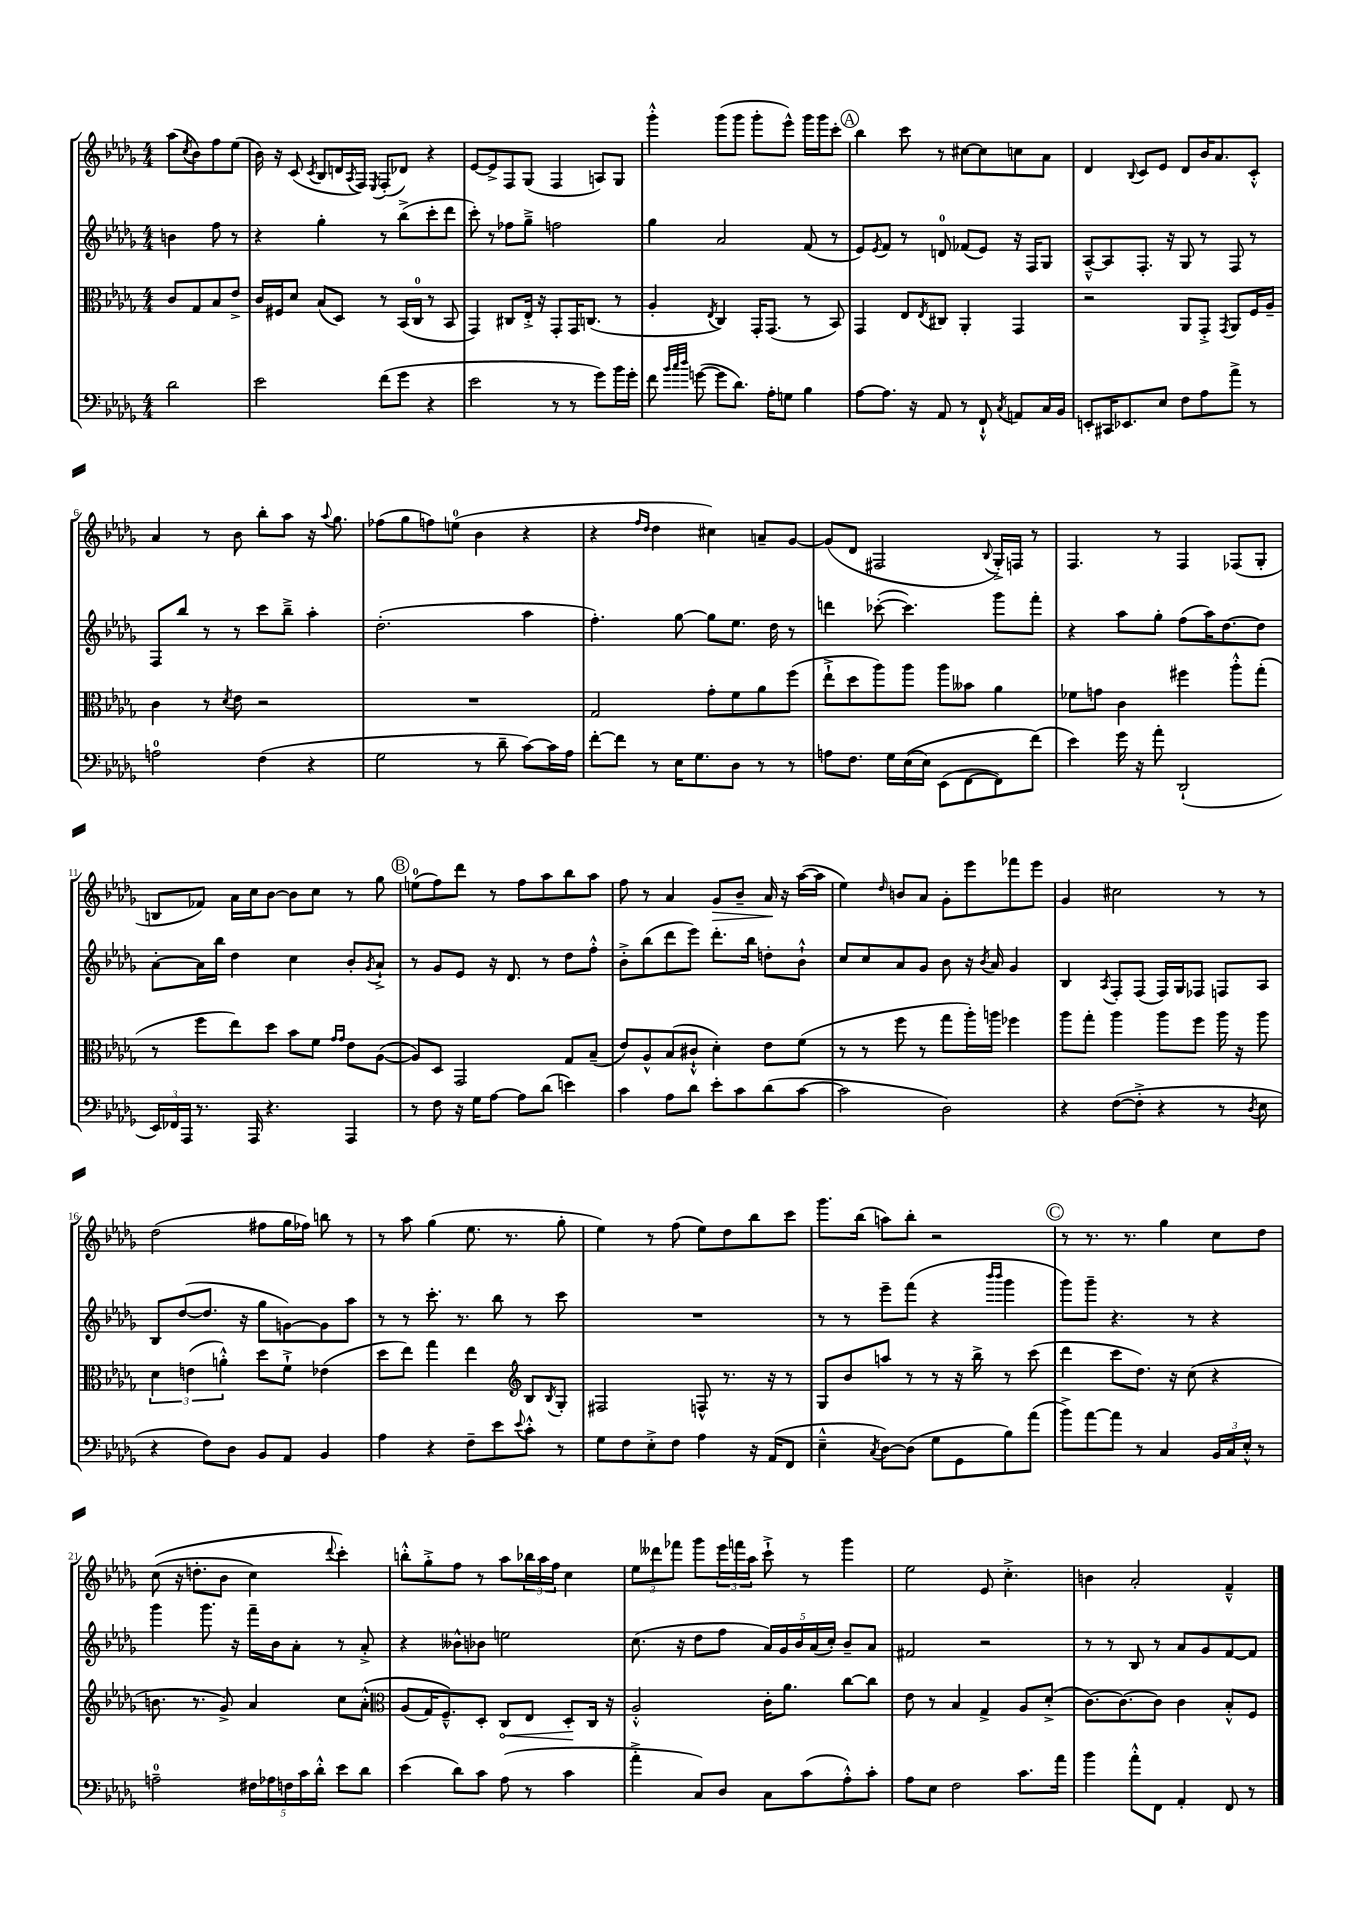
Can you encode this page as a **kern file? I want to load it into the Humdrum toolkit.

**kern	**kern	**dynam	**kern	**kern	**dynam
*part4	*part3	*part3	*part2	*part1	*part1
*staff4	*staff3	*staff3	*staff2	*staff1	*staff1
*clefF4	*clefC3	*	*clefG2	*clefG2	*
*k[b-e-a-d-g-]	*k[b-e-a-d-g-]	*	*k[b-e-a-d-g-]	*k[b-e-a-d-g-]	*
*M4/4	*M4/4	*	*M4/4	*M4/4	*
=	=	=	=	=	=
2d-\	8c/L	.	4bn\	(8aa-\L	.
.	.	.	.	8qcc/	.
.	8G-/	.	.	8b-\)	.
.	8B-/	.	8ff\	8ff\	.
.	8e-^/J	.	8r	(8ee-\J	.
=1	=1	=1	=1	=1	=1
2e-\	16c/LL	.	4r	16b-\)	.
.	16F#X/J	.	.	16r	.
.	8d-/J	.	.	(8c/	.
.	.	.	.	8qc/	.
.	(8B-/L	.	4gg-'\	8B-/L	.
.	8D-/J)	.	.	16dn/L	.
.	.	.	.	8qA-/	.
.	.	.	.	16F/JJ)	.
.	.	.	.	8qE-/	.
(8f\L	8r	.	8r	(8F'/L	.
8g-\J	(16BB-/LL	.	(8bb-^\L	8d-X/J)	.
.	16C/JJ	.	.	.	.
4r	8r	.	8ccc'\	4r	.
.	8BB-/	.	8ddd-\J	.	.
=2	=2	=2	=2	=2	=2
2e-\	4GG-/)	.	8ccc'\)	[8e-/L	.
.	.	.	8r	8e-^/]	.
.	8C#X/L	.	8ff-X\L	8F/	.
.	16E-'^/Jk	.	8gg-~^\J	(8G-/J	.
.	16r	.	.	.	.
8r	8GG-'/L	.	2ffn\	4F/	.
8r	16GG-/K	.	.	.	.
.	(8.Cn/J	.	.	.	.
8g-\L)	.	.	.	8An/L)	.
16b-\L	8r	.	.	8G-/J	.
16g-'\JJ	.	.	.	.	.
=3	=3	=3	=3	=3	=3
8f\	4A-'/	.	4gg-\	4ggg-'^^\	.
32qqb-/LLL	.	.	.	.	.
32qqcc/	.	.	.	.	.
32qqdd-/JJJ	.	.	.	.	.
([8gn\	.	.	.	.	.
.	8qE-/	.	.	.	.
8g\L]	4C/)	.	2a-/	(8ggg-\L	.
8.d-\J)	.	.	.	8ggg-\J	.
.	16GG-'/KL	.	.	8ggg-'\L	.
16A-'\KL	(8.GG-/J	.	.	.	.
8Gn\J	.	.	.	8eee-^^\J)	.
4B-\	8r	.	(8f/	16ggg-\LL	.
.	.	.	.	16ggg-\J	.
.	8BB-/)	.	8r	8ccc'\J	.
!!LO:REH:place=s1:t=A
=4	=4	=4	=4	=4	=4
[8A-\L	4GG-/	.	8e-/L)	4bb-\	.
.	.	.	8qe-/	.	.
8.A-\J]	.	.	8f/J	.	.
.	8E-/L	.	8r	8ccc\	.
16r	.	.	.	.	.
.	8qE-/	.	.	.	.
8AA-/	8C#X/J	.	8dn/	8r	.
8r	4AA-'/	.	(8f-X/L	[8cc#X\L	.
8FF`^^/	.	.	8e-/J)	8cc#\]	.
8qC/	.	.	.	.	.
8AAn/L	4GG-/	.	16r	8ccn\	.
.	.	.	16F/KL	.	.
16C/L	.	.	8G-/J	8a-\J	.
16BB-/JJ	.	.	.	.	.
=5	=5	=5	=5	=5	=5
8EEn'/L	2r	.	[8A-~^^/L	4d-/	.
16CC#X/K	.	.	8A-/]	.	.
8.EE-X/	.	.	.	.	.
.	.	.	.	8qqB-/	.
.	.	.	8.F'/J	8c/L	.
8E-/J	.	.	.	8e-/J	.
.	.	.	16r	.	.
8F\L	8AA-/L	.	8G-/	8d-/L	.
8A-\	8GG-'^/J	.	8r	16b-/K	.
.	.	.	.	8.a-/	.
.	8qGG-/	.	.	.	.
8a-^\J	8AA-/L	.	8F/	.	.
8r	16F/L	.	8r	8c'^^/J	.
.	16A-~/JJ	.	.	.	.
!!LO:LB:g=z
=6	=6	=6	=6	=6	=6
2An\	4c\	.	8F/L	4a-/	.
.	.	.	8bb-/J	.	.
.	8r	.	8r	8r	.
.	8qd-/	.	.	.	.
.	8e-\	.	8r	8b-\	.
(4F\	2r	.	8ccc\L	8bb-'\L	.
.	.	.	8bb-~^\J	8aa-\J	.
4r	.	.	4aa-'\	16r	.
.	.	.	.	8qqaa-/	.
.	.	.	.	8.gg-\	.
=7	=7	=7	=7	=7	=7
2G-\	1r	.	(2.dd-'\	(8ff-X\L	.
.	.	.	.	8gg-\	.
.	.	.	.	8ffn\)	.
.	.	.	.	(8een\J	.
8r	.	.	.	4b-\	.
8d-~\	.	.	.	.	.
[8c\L)	.	.	4aa-\	4r	.
16c\L]	.	.	.	.	.
16A-\JJ	.	.	.	.	.
=8	=8	=8	=8	=8	=8
[8f'\L	2G-/	.	4.ff'\)	4r	.
8f\J]	.	.	.	.	.
.	.	.	.	16qqff/LL	.
.	.	.	.	16qqdd-/JJ	.
8r	.	.	.	4dd-\	.
16E-\KL	.	.	[8gg-\	.	.
8.G-\	.	.	.	.	.
.	8g-'\L	.	8gg-\L]	4cc#X\)	.
8D-\J	8f\	.	8.ee-\J	.	.
8r	8a-\	.	.	8an~/L	.
.	.	.	16dd-\	.	.
8r	(8ff\J	.	8r	[8g-/J	.
=9	=9	=9	=9	=9	=9
8An\L	8ee-`^\L	.	4dddn\	(8g-/L]	.
8.F\J	8dd-\	.	.	8d-/J	.
.	8aa-\)	.	([8ccc-X'\	2F#X/	.
16G-\LL	.	.	.	.	.
((16E-\	8aa-\J	.	4.ccc-\])	.	.
16E-\JJ)	.	.	.	.	.
(8EE-\L	8aa-\L	.	.	.	.
[8FF\	8b--X\J	.	.	.	.
.	.	.	.	8qqB-/	.
8FF\])	4a-\	.	8ggg-\L	16G-'^/LL)	.
.	.	.	.	16Fn/JJ	.
(8f\J)	.	.	8fff'\J	8r	.
=10	=10	=10	=10	=10	=10
4e-\)	8f-X\L	.	4r	4.F/	.
.	8gn\J	.	.	.	.
16g-\	4c\	.	8aa-\L	.	.
16r	.	.	.	.	.
8a-'\	.	.	8gg-'\J	8r	.
(2DD-`/	4ff#X\	.	(8ff\L	4F/	.
.	.	.	16aa-\K)	.	.
.	.	.	[8.dd-\	.	.
.	8aa-'^^\L	.	.	(8F-X/L	.
.	(8gg-'\J	.	8dd-\J]	8G-'/J	.
!!LO:LB:g=z
=11	=11	=11	=11	=11	=11
24EE-/LL)	8r	.	[8a-'\L	8Bn/L	.
24FF-X/	.	.	.	.	.
24AAA-/JJ	.	.	.	.	.
8.r	8ff\L	.	16a-\L]	8f-X/J)	.
.	.	.	16bb-\JJ	.	.
.	8ee-\)	.	4dd-\	16a-\LL	.
16AAA-/	.	.	.	16cc\J	.
4.r	8dd-\J	.	.	[8b-\J	.
.	8b-\L	.	4cc\	8b-\L]	.
.	8f\J	.	.	8cc\J	.
.	16qqg-/LL	.	.	.	.
.	16qqg-/JJ	.	.	.	.
4AAA-/	8e-\L	.	8b-'/L	8r	.
.	.	.	8qg-/	.	.
.	([8A-\J	.	8a-`^/J	8gg-\	.
!!LO:REH:place=s1:t=B
=12	=12	=12	=12	=12	=12
8r	8A-/L])	.	8r	(8een\L	.
8F\	8D-/J	.	8g-/L	8ff\)	.
16r	2GG-/	.	8e-/J	8ddd-\J	.
16G-\KL	.	.	.	.	.
[8A-\J	.	.	16r	8r	.
.	.	.	8.d-/	.	.
8A-\L]	.	.	.	8ff\L	.
(8d-\J	.	.	8r	8aa-\	.
4en\)	8G-/L	.	8dd-\L	8bb-\	.
.	(8B-~/J	.	8ff'^^\J	8aa-\J	.
=13	=13	=13	=13	=13	=13
4c\	8e-/L)	.	8b-'^\L	8ff\	.
.	8A-^^/	.	(8bb-\	8r	.
8A-\L	(8B-/	.	8ddd-\	4a-/	.
8d-\J	8c#X`^^/J	.	8eee-\J)	.	.
!	!	!	!	!	!LO:HP:b
8e-'\L	4d-'\)	.	8.ddd-'\L	8g-/L	>
8c\	.	.	.	8b-~/J	.
.	.	.	16bb-\Jk	.	.
(8d-\	8e-\L	.	8ddn'\L	16a-/	.
.	.	.	.	16r	]
[8c\J	(8f\J	.	8b-`^^\J	([16aa-\LL	.
.	.	.	.	16aa-\JJ]	.
=14	=14	=14	=14	=14	=14
2c\]	8r	.	8cc/L	4ee-\)	.
.	8r	.	8cc/	.	.
.	.	.	.	16qqdd-/	.
.	8ff\	.	8a-/	8bn/L	.
.	8r	.	8g-/J	8a-/J	.
2D-\)	8gg-\L	.	8b-\	8g-'\L	.
.	16aa-'\L)	.	16r	8eee-\	.
.	.	.	8qb-/	.	.
.	16aan\JJ	.	16a-/	.	.
.	4ff-X\	.	4g-/	8fff-X\	.
.	.	.	.	8eee-\J	.
=15	=15	=15	=15	=15	=15
4r	8aa-\L	.	4B-/	4g-/	.
.	8gg-'\J	.	.	.	.
.	.	.	8qA-/	.	.
([8F\L	4aa-\	.	8F'/L	2cc#X\	.
8F'^\J]	.	.	(8F/J	.	.
4r	8aa-\L	.	16F/LL)	.	.
.	.	.	16G-/J	.	.
.	8ff\J	.	8F-X/J	.	.
8r	16aa-\	.	8Fn/L	8r	.
.	16r	.	.	.	.
8qD-/	.	.	.	.	.
8E-\	8aa-\	.	8A-/J	8r	.
!!LO:LB:g=z
=16	=16	=16	=16	=16	=16
4r	6d-\	.	8B-/L	(2dd-\	.
.	.	.	([8dd-/	.	.
.	(6en\	.	.	.	.
8F\L)	.	.	8.dd-/J]	.	.
.	6an'^^\)	.	.	.	.
8D-\J	.	.	.	.	.
.	.	.	16r	.	.
8BB-/L	8dd-\L	.	8gg-\L	8ff#X\L	.
8AA-/J	8f`^\J	.	[8gn\)	16gg-\L	.
.	.	.	.	16ff-X\JJ)	.
4BB-/	(4e-X\	.	8g\]	8bbn\	.
.	.	.	8aa-\J	8r	.
=17	=17	=17	=17	=17	=17
4A-\	8dd-\L	.	8r	8r	.
.	8ee-\J)	.	8r	8aa-\	.
4r	4gg-\	.	8.ccc'\	(4gg-\	.
.	.	.	8.r	.	.
8F~\L	4ee-\	.	.	8.ee-\	.
8e-\	.	.	8bb-\	.	.
.	.	.	.	8.r	.
8qqe-/	.	.	.	.	.
*	*clefG2	*	*	*	*
8c'^^\J	8B-/L	.	8r	.	.
.	8qB-/	.	.	.	.
8r	8G-'/J	.	8ccc\	8gg-'\	.
=18	=18	=18	=18	=18	=18
8G-\L	2F#X/	.	1r	4ee-\)	.
8F\	.	.	.	.	.
8E-'^\	.	.	.	8r	.
8F\J	.	.	.	(8ff\	.
4A-\	8Fn^^/	.	.	8ee-\L)	.
.	8.r	.	.	8dd-\	.
16r	.	.	.	8bb-\	.
(16AA-/KL	16r	.	.	.	.
8FF/J	8r	.	.	8ccc\J	.
=19	=19	=19	=19	=19	=19
4E-~^^\	8G-/L	.	8r	8.ggg-\L	.
.	8b-/	.	8r	.	.
.	.	.	.	(16bb-\Jk	.
8qC/	.	.	.	.	.
[8D-\L)	8aan/J	.	8eee-~\L	8aan\L)	.
(8D-\J]	8r	.	(8fff\J	8bb-'\J	.
8G-\L	8r	.	4r	2r	.
8GG-\	16r	.	.	.	.
.	16bb-^\	.	.	.	.
.	.	.	16qqbbb-/LL	.	.
.	.	.	16qqbbb-/JJ	.	.
8B-\)	8r	.	4ggg-\	.	.
(8a-\J	(8ccc\	.	.	.	.
!!LO:REH:place=s1:t=C
=20	=20	=20	=20	=20	=20
8b-^\L)	4ddd-\	.	8ggg-\L)	8r	.
[8a-\	.	.	8ggg-~\J	8.r	.
8a-\J]	8ccc\L	.	4.r	.	.
.	.	.	.	8.r	.
8r	8.dd-\J)	.	.	.	.
4C/	.	.	.	4gg-\	.
.	16r	.	.	.	.
.	(8cc\	.	8r	.	.
24BB-/LL	4r	.	4r	8cc\L	.
24C/	.	.	.	.	.
24E-'^^/JJ	.	.	.	.	.
8r	.	.	.	8dd-\J	.
!!LO:LB:g=z
=21	=21	=21	=21	=21	=21
2An~\	8.bn\	.	4ggg-\	((8cc\	.
.	.	.	.	16r	.
.	8.r	.	.	8.ddn'\L	.
.	.	.	8.ggg-\	.	.
.	8g-^/)	.	.	8b-\J	.
.	.	.	16r	.	.
20F#X\LL	4a-/	.	16fff~\LL	4cc\)	.
20A-X\	.	.	.	.	.
.	.	.	16b-\J	.	.
20Fn\	.	.	.	.	.
.	.	.	8a-'\J	.	.
20c\	.	.	.	.	.
20d-'^^\JJ	.	.	.	.	.
.	.	.	.	8qqddd-/	.
8e-\L	8cc\L	.	8r	4ccc'\)	.
8d-\J	(8a-'^^\J	.	8a-'^/	.	.
=22	=22	=22	=22	=22	=22
*	*clefC3	*	*	*	*
(4e-\	(8A-/L	.	4r	8bbn'^^\L	.
.	16G-/K)	.	.	8gg-'^\	.
.	8.F~^^/)	.	.	.	.
8d-\L)	.	.	8b--X^^\L	8ff\J	.
8c\J	8D-'/J	.	8b-X\J	8r	.
!	!	!LO:HP:b	!	!	!
(8A-\	8C/L	<	2een\	8aa-\L	.
8r	8E-/J	.	.	24bb-X\L	.
.	.	.	.	24aa-\	.
.	.	.	.	24ff\JJ	.
4c\	8D-'/L	.	.	4cc\	.
.	16C/Jk	[	.	.	.
.	16r	.	.	.	.
=23	=23	=23	=23	=23	=23
4a-'^\	2A-'^^/	.	(8.cc\	12ee-\L	.
.	.	.	.	12ddd--X\	.
.	.	.	.	12fff-X\J	.
.	.	.	16r	.	.
8C/L)	.	.	8dd-\L	8ggg-\L	.
8D-/J	.	.	8ff\J	24eee-\L	.
.	.	.	.	24fffn\	.
.	.	.	.	24aa-\JJ	.
8C\L	16c'\KL	.	20a-/LL)	8ccc`^\	.
.	.	.	20g-/	.	.
.	8.a-\J	.	.	.	.
.	.	.	20b-/	.	.
(8c\	.	.	.	8r	.
.	.	.	(20a-/	.	.
.	.	.	20cc'/JJ)	.	.
8A-'^^\)	[8cc\L	.	8b-~/L	4ggg-\	.
8c'\J	8cc\J]	.	8a-/J	.	.
=24	=24	=24	=24	=24	=24
8A-\L	8e-\	.	2f#X/	2ee-\	.
8E-\J	8r	.	.	.	.
2F\	4B-/	.	.	.	.
.	4G-^/	.	2r	8e-/	.
.	.	.	.	4.cc'^\	.
8.c\L	8A-/L	.	.	.	.
.	(8d-'^/J	.	.	.	.
16a-\Jk	.	.	.	.	.
=25	=25	=25	=25	=25	=25
4b-\	[8.c\L)	.	8r	4bn\	.
.	.	.	8r	.	.
.	8.c\_	.	.	.	.
8a-'^^\L	.	.	8B-/	2a-'/	.
8FF\J	8c\J]	.	8r	.	.
4AA-'/	4c\	.	8a-/L	.	.
.	.	.	8g-/	.	.
8FF/	8B-'^^/L	.	[8f/	4f~^^/	.
8r	8F/J	.	8f/J]	.	.
==	==	==	==	==	==
*-	*-	*-	*-	*-	*-
